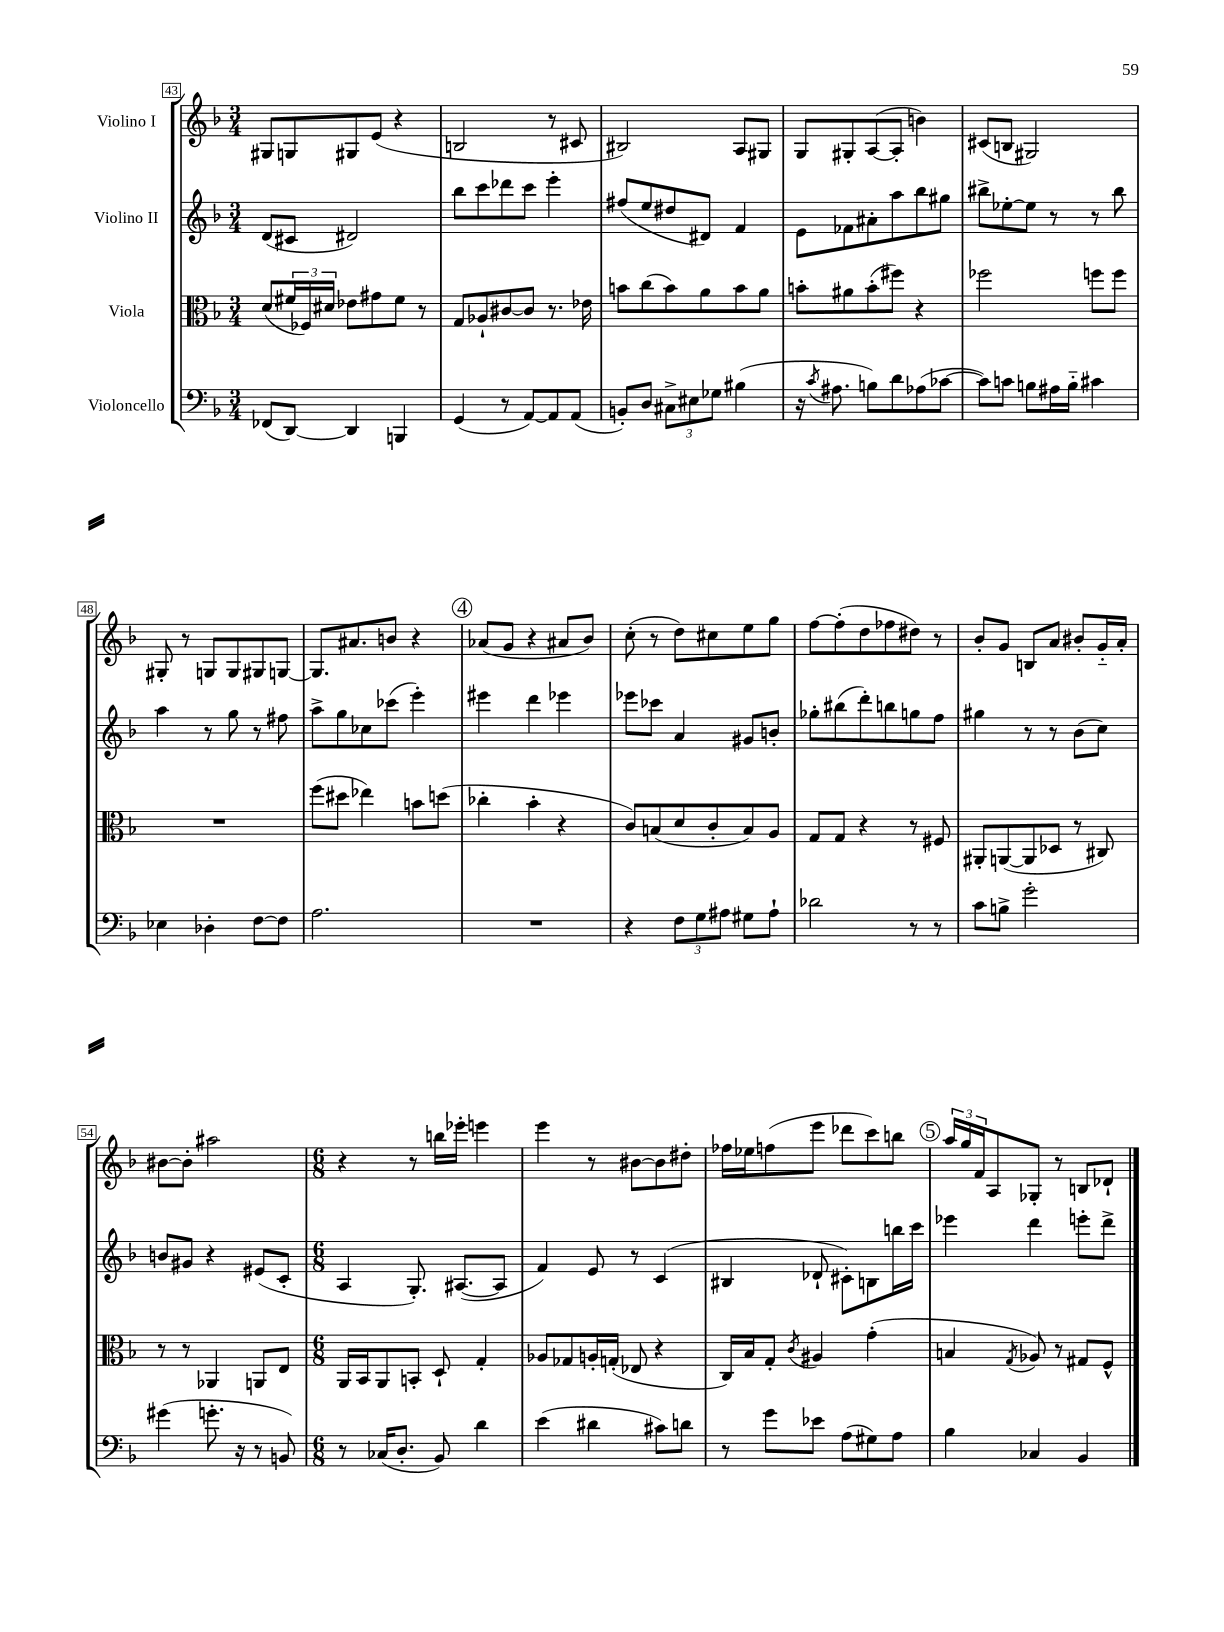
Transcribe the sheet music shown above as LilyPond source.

<<
\new StaffGroup <<
\new Staff = "s0" \with { instrumentName = "Violino I" } {
    \clef treble \key f \major \numericTimeSignature \time 3/4
    gis8 g8 gis8 e'8( r4 |
    b2 r8 cis'8 |
    bis2) a8 gis8 |
    g8 gis8-. a8~( a8-. b'4) |
    cis'8( b8 gis2) |
    gis8-. r8 g8 g8 gis8 g8~ |
    g8. ais'8. b'8 r4 |
    \mark \markup { \circle "4" } aes'8( g'8 r4 ais'8 bes'8) |
    c''8-.( r8 d''8) cis''8 e''8 g''8 |
    f''8~ f''8-.( d''8 fes''8 dis''8) r8 |
    bes'8-. g'8 b8 a'8 bis'8-. g'16-_ a'16-. |
    bis'8~ bis'8-. ais''2 |
    \numericTimeSignature \time 6/8 r4 r8 b''16 ees'''16-. e'''4 |
    e'''4 r8 bis'8~ bis'8 dis''8-. |
    fes''16 ees''16 f''8( e'''8 des'''8 c'''8) b''8 |
    \mark \markup { \circle "5" } \tuplet 3/2 { a''16 g''16 f'16 } a8 ges8-. r8 b8 des'8-! \bar "|." |
}
\new Staff = "s1" \with { instrumentName = "Violino II" } {
    \clef treble \key f \major \numericTimeSignature \time 3/4
    d'8( cis'8 dis'2) |
    bes''8 c'''8 des'''8 c'''8 e'''4-. |
    fis''8( e''8 dis''8 dis'8) f'4 |
    e'8 fes'8 ais'8-. a''8 bes''8 gis''8 |
    bis''8-> ees''8~-. ees''8 r8 r8 bis''8 |
    a''4 r8 g''8 r8 fis''8 |
    a''8-> g''8 ces''8 ces'''8( e'''4-.) |
    \mark \markup { \circle "4" } eis'''4 d'''4 ees'''4 |
    ees'''8 ces'''8 a'4 gis'8 b'8-. |
    ges''8-. bis''8( d'''8-.) b''8 g''8 f''8 |
    gis''4 r8 r8 bes'8( c''8) |
    b'8 gis'8 r4 eis'8( c'8-. |
    \numericTimeSignature \time 6/8 a4 g8.-.) ais8.~( ais8 |
    f'4) e'8 r8 c'4( |
    bis4 des'8-! cis'8-.) b8 b''16 c'''16 |
    \mark \markup { \circle "5" } ees'''4 d'''4 e'''8-. d'''8-> \bar "|." |
}
\new Staff = "s2" \with { instrumentName = "Viola" } {
    \clef alto \key f \major \numericTimeSignature \time 3/4
    d'8( \tuplet 3/2 { fis'16 fes16) dis'16 } ees'8 gis'8 fis'8 r8 |
    g8 aes8-! cis'8~ cis'8 r8. ees'16 |
    b'8 c''8( b'8) a'8 b'8 a'8 |
    b'8-. ais'8 b'8-.( fis''8) r4 |
    fes''2 f''8 f''8 |
    R2. |
    f''8( dis''8 ees''4) b'8 d''8( |
    \mark \markup { \circle "4" } ces''4-. bes'4-. r4 |
    c'8) b8( d'8 c'8-. b8) a8 |
    g8 g8 r4 r8 fis8 |
    ais,8-. a,8~( a,8 des8 r8 cis8) |
    r8 r8 aes,4 a,8 e8 |
    \numericTimeSignature \time 6/8 a,16 bes,16 a,8 b,8-. d8-! g4-. |
    aes8 ges8 a16-. g16-.( ees8 r4 |
    c16) bes16 g8-. \acciaccatura { c'8 } ais4 g'4-.( |
    \mark \markup { \circle "5" } b4 \acciaccatura { g8 } aes8) r8 gis8 f8-^ \bar "|." |
}
\new Staff = "s3" \with { instrumentName = "Violoncello" } {
    \clef bass \key f \major \numericTimeSignature \time 3/4
    fes,8( d,8~) d,4 b,,4 |
    g,4( r8 a,8~) a,8 a,8( |
    b,8-.) d8 \tuplet 3/2 { cis8-> eis8 ges8 } bis4( |
    r16 \acciaccatura { c'8 } ais8. b8) d'8 aes8( ces'8~ |
    ces'8) c'8 b8 ais16 b16-_ cis'4 |
    ees4 des4-. f8~ f8 |
    a2. |
    \mark \markup { \circle "4" } R2. |
    r4 \tuplet 3/2 { f8 g8 ais8 } gis8 ais8-! |
    des'2 r8 r8 |
    c'8 b8-> g'2-. |
    gis'4( g'8.-. r16 r8 b,8) |
    \numericTimeSignature \time 6/8 r8 ces16( d8.-. bes,8) d'4 |
    e'4( dis'4 cis'8) d'8 |
    r8 g'8 ees'8 a8( gis8) a8 |
    \mark \markup { \circle "5" } bes4 ces4 bes,4 \bar "|." |
}
>>
>>
\layout { \context { \Score currentBarNumber = #43 \override BarNumber.stencil = #(make-stencil-boxer 0.1 0.3 ly:text-interface::print) } }
